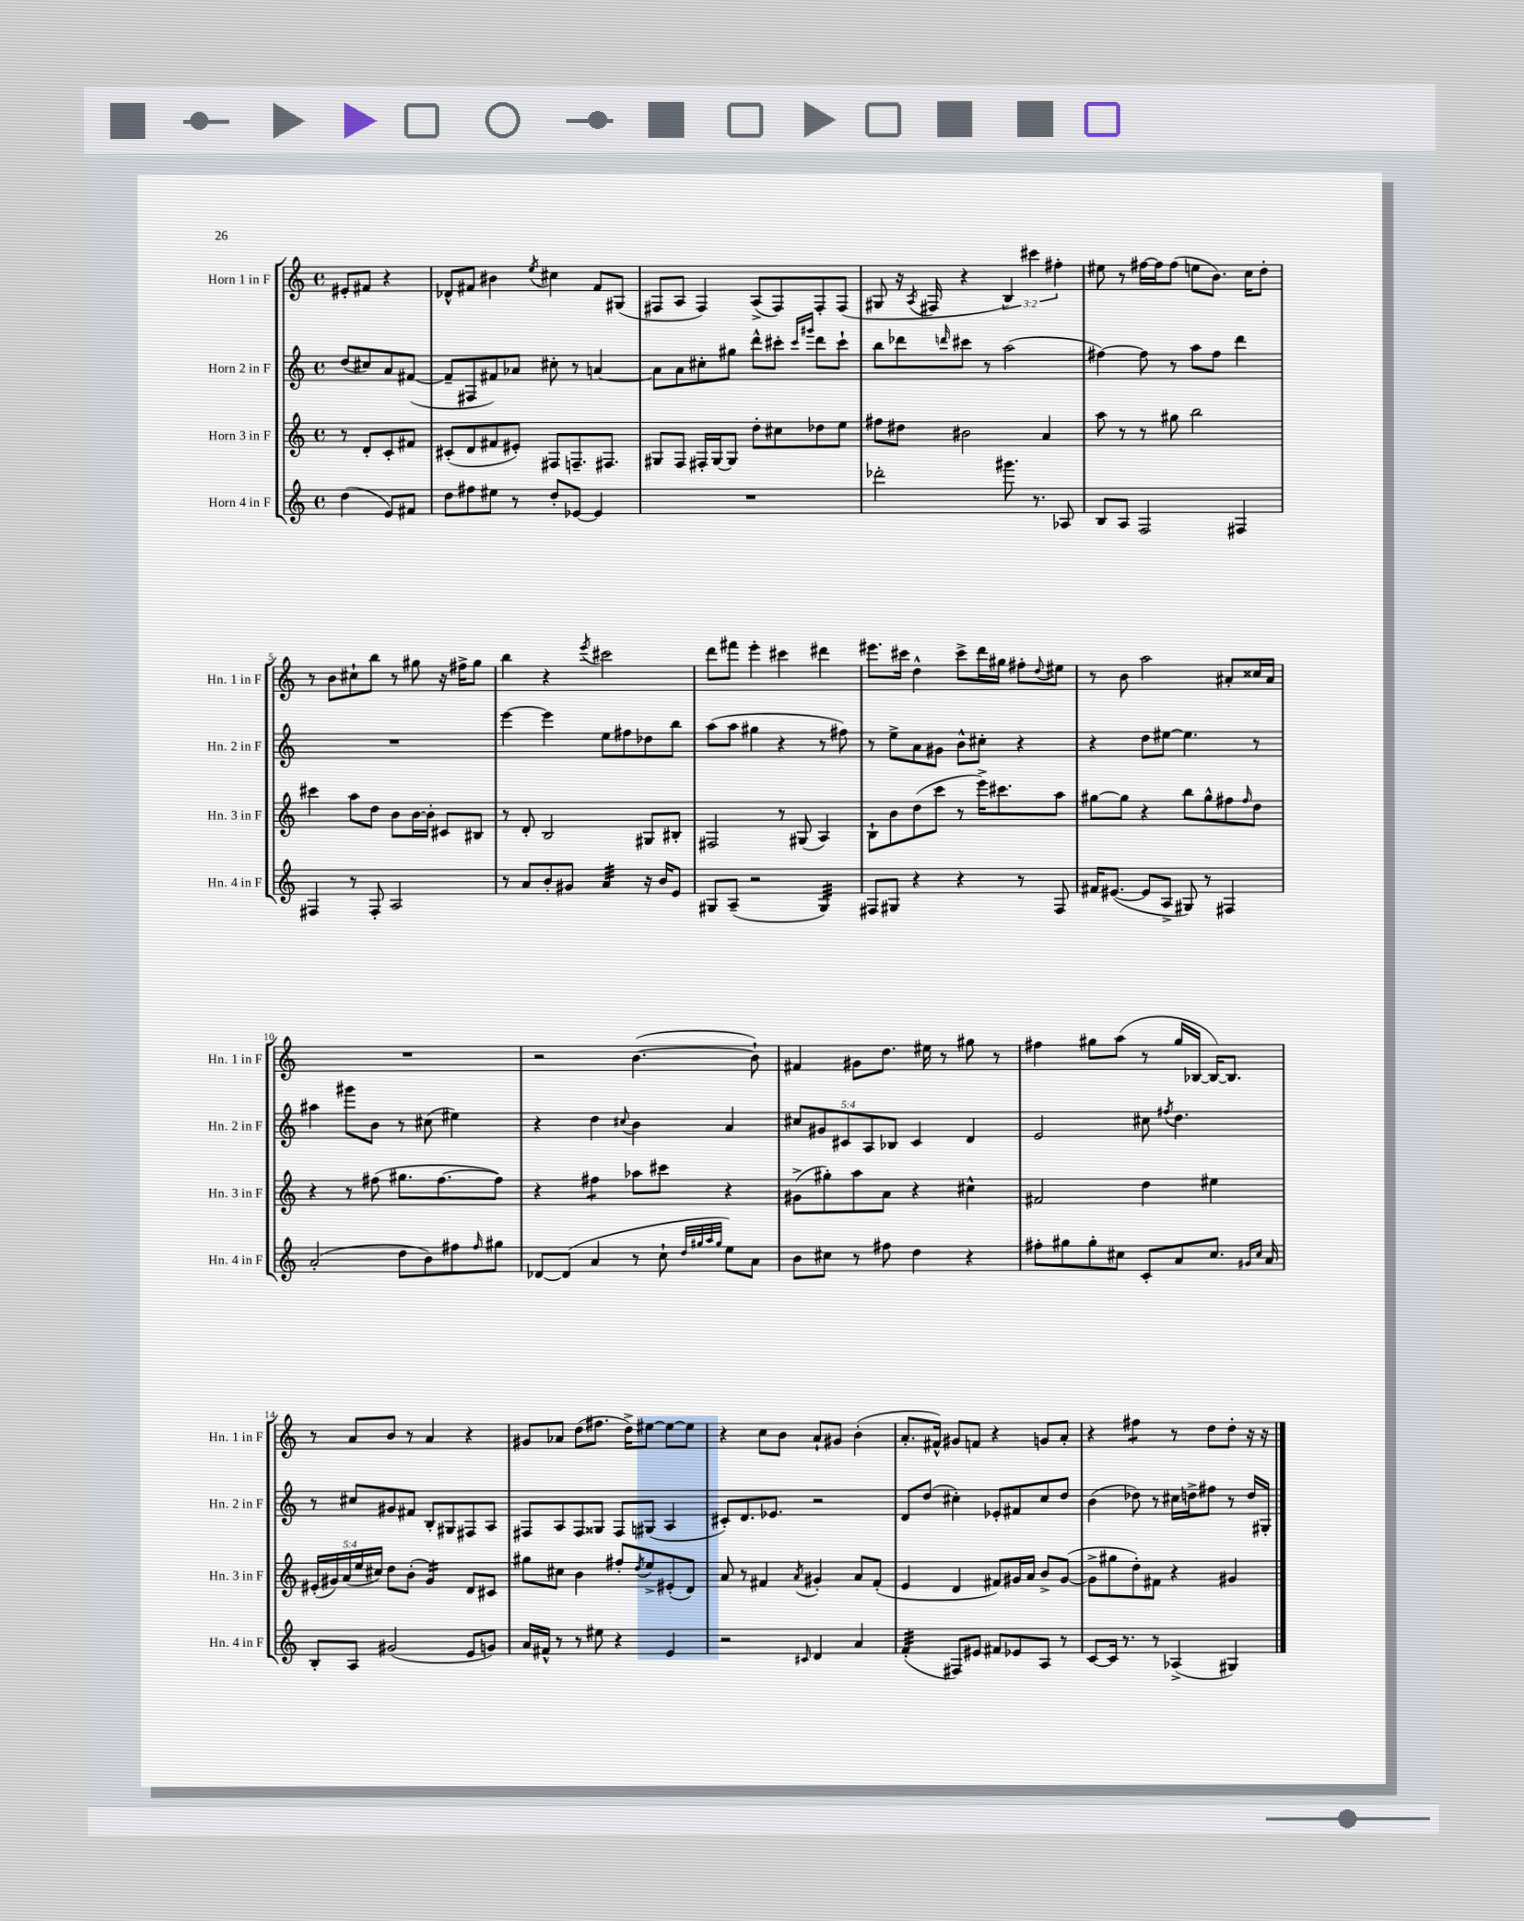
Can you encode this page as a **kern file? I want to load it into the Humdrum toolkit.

**kern	**kern	**kern	**kern
*staff4	*staff3	*staff2	*staff1
*clefG2	*clefG2	*clefG2	*clefG2
*k[]	*k[]	*k[]	*k[]
*M4/4	*M4/4	*M4/4	*M4/4
*met(c)	*met(c)	*met(c)	*met(c)
(4dd\	8r	(8dd/L	8e#'/L
.	8d'/L	8cc#/)	8f#/J
8e/L)	8c'/	8a/	4r
8f#/J	8f#/J	([8f#/J	.
=	=	=	=
8dd\L	(8c#'/L	8f#~/]L	8d-^^/L
8ff#\	8d/	8F#/	8f#/J
8ee#\J	8f#/	8f#/)	4b#\
8r	8e#'/J)	8a-/J	.
.	.	.	8qee/
8dd'/L	8F#/L	8cc#'\	4cc#\
[8e-/J	8.F~/	8r	.
4e-/]	.	[4a/	8f#/L
.	8.F#/J	.	.
.	.	.	(8G#/J
=	=	=	=
1r	8G#/L	8a\]L	8F#/L
.	8F/J	8a\	8A/J
.	16F#'/LL	8cc#'\	4F#/)
.	[16G#/J	.	.
.	8G#/]J	8gg#\J	.
.	8dd'\L	8ddd^^\L	(8A^/L
.	8cc#\	8ccc#'\J	8F#/)
.	.	16qqccc#/LL	.
.	.	16qqggg#/JJ	.
.	8dd-\	8ddd\L	8F#'/
.	8ee\J	8ccc#`\J	(8F#/J
=	=	=	=
2ddd-'\	8ff#\L	8bb\L	8G#/
.	8dd#\J	8ddd-\	16r
.	.	.	8qA/
.	.	.	16F#/
.	.	16qqddd/	.
.	2b#\	8ccc#\J	4r
.	.	8r	.
8.ggg#\	.	(2aa\	6B/)
.	.	.	6ccc#\
8.r	.	.	.
.	4a/	.	.
.	.	.	6ff#'\
8A-/	.	.	.
=	=	=	=
8B/L	8aa\	[4ff#\)	8ee#\
8A/J	8r	.	8r
2F/	8r	8ff#\]	[16ff#\LL
.	.	.	16ff#\]J
.	8gg#\	8r	(8ff#\J
.	2bb\	8aa\L	8ee\L
.	.	8ff#\J	8.b\J)
4F#/	.	4ddd\	.
.	.	.	16cc\LK
.	.	.	8dd'\J
=	=	=	=
4F#/	4ccc#\	1r	8r
.	.	.	8b\L
8r	8aa\L	.	8cc#`\
8F#'/	8dd\J	.	8bb\J
2A/	8b\L	.	8r
.	[16b\L	.	8gg#\
.	16b'\]JJ	.	.
.	8c#/L	.	16r
.	.	.	16ff#^\LK
.	8B#/J	.	8gg#\J
=	=	=	=
8r	8r	[4eee\	4bb\
8a/L	8d'/	.	.
8b'/	2B/	4eee\]	4r
8g#/J	.	.	.
.	.	.	8qeee/
4a/	.	8ee\L	2ccc#\
.	.	8ff#\	.
16r	8G#/L	8dd-\	.
16b/LK	.	.	.
8e/J	8B#'/J	8bb\J	.
=	=	=	=
8G#/L	2F#/	(8aa\L	8ddd\L
(8A~/J	.	8aa\J	8fff#\J
2r	.	4gg#\	4eee'\
.	8r	4r	4ccc#\
.	(8G#/	.	.
4G#/)	4A/)	8r	4ddd#\
.	.	8ff#\)	.
=	=	=	=
8F#/L	8B`\L	8r	8.eee#\L
8G#/J	8b\	8ee^\L	.
.	.	.	16ccc#\Jk
4r	(8dd\	8a\	4dd^^\
.	8ccc\J	8g#\J	.
4r	8r	8b^^\L	8ccc#^\L
.	16eee^\LK)	8cc#'\J	16ddd\L
.	8.ccc#\	.	16gg#\JJ
8r	.	4r	8ff#'\L
.	.	.	8qqdd/
8F#/	8aa\J	.	8ee#\J
=	=	=	=
16f#/LK	[8gg#\L	4r	8r
([8.e#/J	.	.	.
.	8gg#\]J	.	8b\
8e#/]L	4r	8dd\L	2aa\
8A^/J	.	[8ee#\J	.
8G#/)	8bb\L	4.ee#\]	.
8r	8gg#^^\	.	.
4F#/	8ff#\	.	8a#'/L
.	16qqff#/	.	.
.	8dd\J	8r	16cc##/L
.	.	.	16a#/JJ
=	=	=	=
(2a'/	4r	4aa#\	1r
.	8r	8ggg#\L	.
.	(8ff#\	8b\J	.
8dd\L	8.gg#\L	8r	.
8b\)	.	(8cc#\	.
.	[8.ff#\	.	.
8ff#\	.	4ee#\)	.
16qqff#/	.	.	.
8gg#\J	8ff#\]J)	.	.
=	=	=	=
[8d-/L	4r	4r	2r
(8d-/]J	.	.	.
4a/	4ff#\	4dd\	.
.	.	8qqcc#/	.
8r	8aa-\L	4b\	([4.b\
8cc`\	8ccc#\J	.	.
32qqdd/LLL	.	.	.
32qqgg#/	.	.	.
32qqaa/	.	.	.
32qqgg#/JJJ	.	.	.
8ee\L)	4r	4a/	.
8a\J	.	.	8b`\])
=	=	=	=
8b\L	(8g#^\L	10cc#/L	4f#/
.	.	10g#/	.
8cc#\J	8gg#'\)	.	.
.	.	10c#/	.
8r	8aa\	.	8g#\L
.	.	10A/	.
8ff#\	8a\J	.	8.dd\J
.	.	10B-/J	.
4dd\	4r	4c#/	.
.	.	.	16ee#\
.	.	.	8r
4r	4cc#^^\	4d/	8gg#\
.	.	.	8r
=	=	=	=
8ff#'\L	2f#/	2e/	4ff#\
8gg#\	.	.	.
8gg#'\	.	.	8gg#\L
8cc#\J	.	.	(8aa\J
8c'/L	4dd\	8cc#\	8r
.	.	8qff#/	.
8a/	.	4.dd\	16gg#/LL
.	.	.	[16B-/JJ
8.cc#/J	4ee#\	.	16B-/_LK)
.	.	.	8.B-/]J
16qqg#/LL	.	.	.
16qqcc#/JJ	.	.	.
16a/	.	.	.
=	=	=	=
8B'/L	(20e#'/LL	8r	8r
.	20g#/)	.	.
.	(20a/	.	.
8A/J	.	8cc#/L	8a/L
.	20ee/	.	.
.	20cc#/JJ)	.	.
(2g#/	8dd\L	8g#/	8b/J
.	(8b'\J	8f#/J	8r
.	4g#/)	8B'/L	4a/
.	.	8G#/	.
8e/L	8d/L	8F#/	4r
8g/J)	8c#/J	8A/J	.
=	=	=	=
16a/LL	8gg#\L	8F#/L	8g#/L
16f#^^/JJ	.	.	.
8r	8cc#\J	8A/	8a-/J
8r	4b\	8F#/	(8dd\L
8ee#\	.	8G##/J	8.ff#\J
4r	8ff#'/L	8F#/L	.
.	.	.	16dd^\LK)
.	8qdd/	.	.
.	8ee^/	(8G#/J	[8ee#\J
4e/	(8e#'/	4A/	8ee#\_L
.	8d/J)	.	8ee#\]J
=	=	=	=
2r	8a/	8c#'/L)	4r
.	8r	8.d/	.
.	4f#/	.	8cc\L
.	.	8.e-/J	.
.	.	.	8b\J
16qqc#/	8qa/	.	.
4d/	4g#'/	2r	8a`/L
.	.	.	8g#/J
4a/	8a/L	.	(4b'\
.	(8f#'/J	.	.
=	=	=	=
(4f'/	4e/	8d/L	8.a'/L
.	.	(8dd/J	.
.	.	.	16f#^^/Jk)
8F#/L)	4d/	4cc#'\)	8g#/L
8e#/J	.	.	8f/J
8f#/L	8f#/L)	8e-'/L	4r
8e-/	16g#/L	8f#/	.
.	16a/JJ	.	.
8A/J	8b^/L	8cc#/	8g/L
8r	([8g#/J	8dd/J	8a'/J
=	=	=	=
[8c/L	8g#^\]L	(4b\	4r
16c/]Jk	8gg#\	.	.
8.r	.	.	.
.	8dd'\)	8dd-\)	4ff#\
8r	8f#\J	8r	.
(4A-^/	4r	16cc#\LL	8r
.	.	16dd^\J	.
.	.	8ff#\J	8dd\L
4G#/)	4g#/	8r	8dd'\J
.	.	16dd/LL	16r
.	.	16G#'/JJ	16r
==	==	==	==
*-	*-	*-	*-
